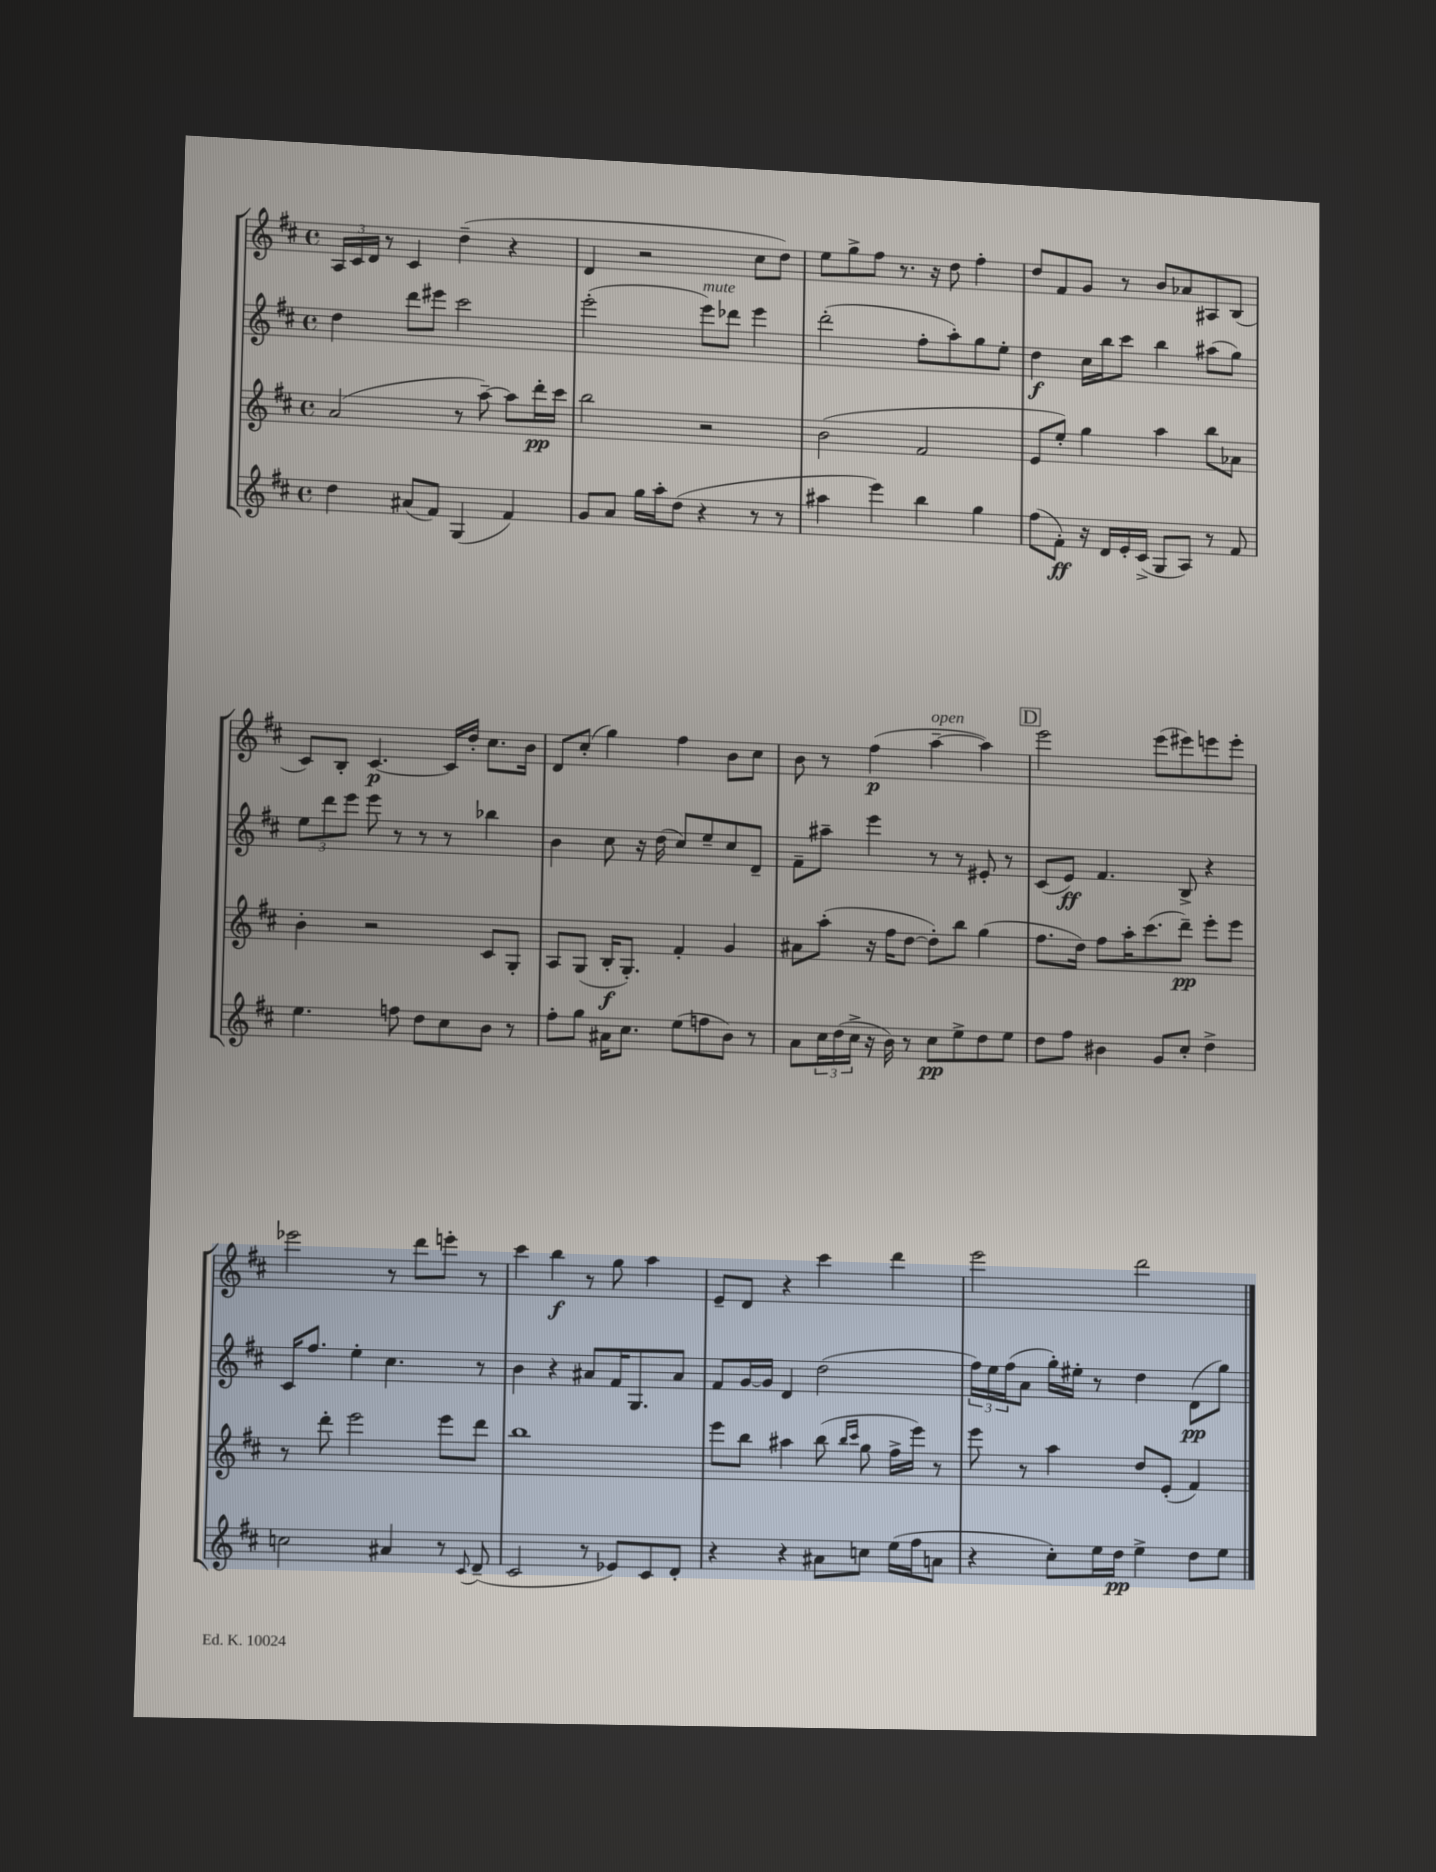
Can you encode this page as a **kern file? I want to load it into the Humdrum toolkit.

**kern	**kern	**kern	**kern
*staff4	*staff3	*staff2	*staff1
*clefG2	*clefG2	*clefG2	*clefG2
*k[f#c#]	*k[f#c#]	*k[f#c#]	*k[f#c#]
*M4/4	*M4/4	*M4/4	*M4/4
*met(c)	*met(c)	*met(c)	*met(c)
4dd	(2a	4dd	24A
.	.	.	24c#
.	.	.	24d
.	.	.	8r
(8a#	.	8ddd	4c#
8f#)	.	8eee#	.
(4G	8r	2ccc#	(4dd~
.	[8aa~)	.	.
4f#)	8aa]	.	4r
.	16ddd'	.	.
.	16ccc#	.	.
=	=	=	=
8g	2bb	(2eee'	4d
8a	.	.	.
16gg	.	.	2r
16aa'	.	.	.
(8dd	.	.	.
4r	2r	8eee)	.
.	.	8ddd-	.
8r	.	4eee	8cc#
8r	.	.	8dd)
=	=	=	=
4aa#	(2b	(2ddd'	8ee
.	.	.	8gg^
4eee)	.	.	8ff#
.	.	.	8.r
4bb	2f#	8ff#'	.
.	.	.	16r
.	.	8aa')	8dd
4gg	.	8gg	4ff#'
.	.	8ee'	.
=	=	=	=
(8ff#	8e	4dd	8dd
8f#')	8ee')	.	8f#
16r	4gg	16cc#	8g
16d	.	16bb	.
16e'	.	8ccc#	8r
(16c#^	.	.	.
8G	4aa	4bb	8b
8A)	.	.	8a-
8r	8bb	(8aa#	8A#
8f#	8a-	8gg)	(8B
=	=	=	=
4.ee	4b'	12ee	8c#)
.	.	12ddd	.
.	.	.	8B'
.	.	12eee	.
.	2r	8eee	[4.c#
8ff	.	8r	.
8dd	.	8r	.
8cc#	.	8r	16c#]
.	.	.	16dd'
8b	8c#	4bb-	8.cc#
8r	8G'	.	.
.	.	.	16b
=	=	=	=
8ff#'	8A	4b	8d
8gg	(8G	.	(8cc#'
16a#	16B'	8cc#	4gg)
8.cc#	8.G')	.	.
.	.	16r	.
.	.	(16dd	.
(8ee	4f#'	8cc#)	4ff#
8ff	.	8ee~	.
8b)	4g	8cc#	8b
8r	.	8d~	8cc#
=	=	=	=
8a	8a#	8f#~	8b
24cc#	(8aa'	8aa#~	8r
(24dd	.	.	.
24cc#^	.	.	.
16r	16r	4eee	(4ff#
16b)	16ff#	.	.
8r	[8dd	.	.
8cc#	8dd'])	8r	[4aa~
8ee^	8bb	8r	.
8dd	(4gg	8e#'	4aa])
8ee	.	8r	.
=	=	=	=
8dd	8.ff#	(8c#	2eee
8ff#	.	8e)	.
.	16dd)	.	.
4b#	8ff#	4.f#	.
.	16aa'	.	.
.	(8.ccc#	.	.
8g	.	.	(8eee
8cc#'	8ddd~)	8B^	8eee#)
4dd^	8eee'	4r	8eee
.	8eee	.	8eee'
=	=	=	=
2cc	8r	16c#	2eee-
.	.	8.ff#	.
.	8ddd'	.	.
.	2eee	4ee'	.
4a#	.	4.cc#	8r
.	.	.	8ddd
8r	8eee	.	8eee'
8qqc#	.	.	.
(8d~	8ddd	8r	8r
=	=	=	=
2c#	1bb	4b	4ccc#
.	.	4r	4bb
8r	.	8a#	8r
8e-)	.	16f#	8gg
.	.	8.G	.
8c#	.	.	4aa
8d'	.	8a#	.
=	=	=	=
4r	8eee	8f#	8e~
.	8bb	[16g	8d
.	.	16g]	.
4r	4aa#	4d	4r
8a#	(8bb	(2dd	4ccc#
.	16qqbb	.	.
.	16qqccc#	.	.
8cc	8gg	.	.
(16ee	16ff#^	.	4ddd
16ff#	16eee)	.	.
8a	8r	.	.
=	=	=	=
4r	8eee	24ff#)	2eee
.	.	24ee	.
.	.	(24ff#	.
.	8r	8a	.
8cc#')	4aa	16gg')	.
.	.	16ee#'	.
16ee	.	8r	.
16dd	.	.	.
4ee^	8dd	4dd	2ddd
.	(8e'	.	.
8dd	4f#)	(8d	.
8ee	.	8gg)	.
==	==	==	==
*-	*-	*-	*-
